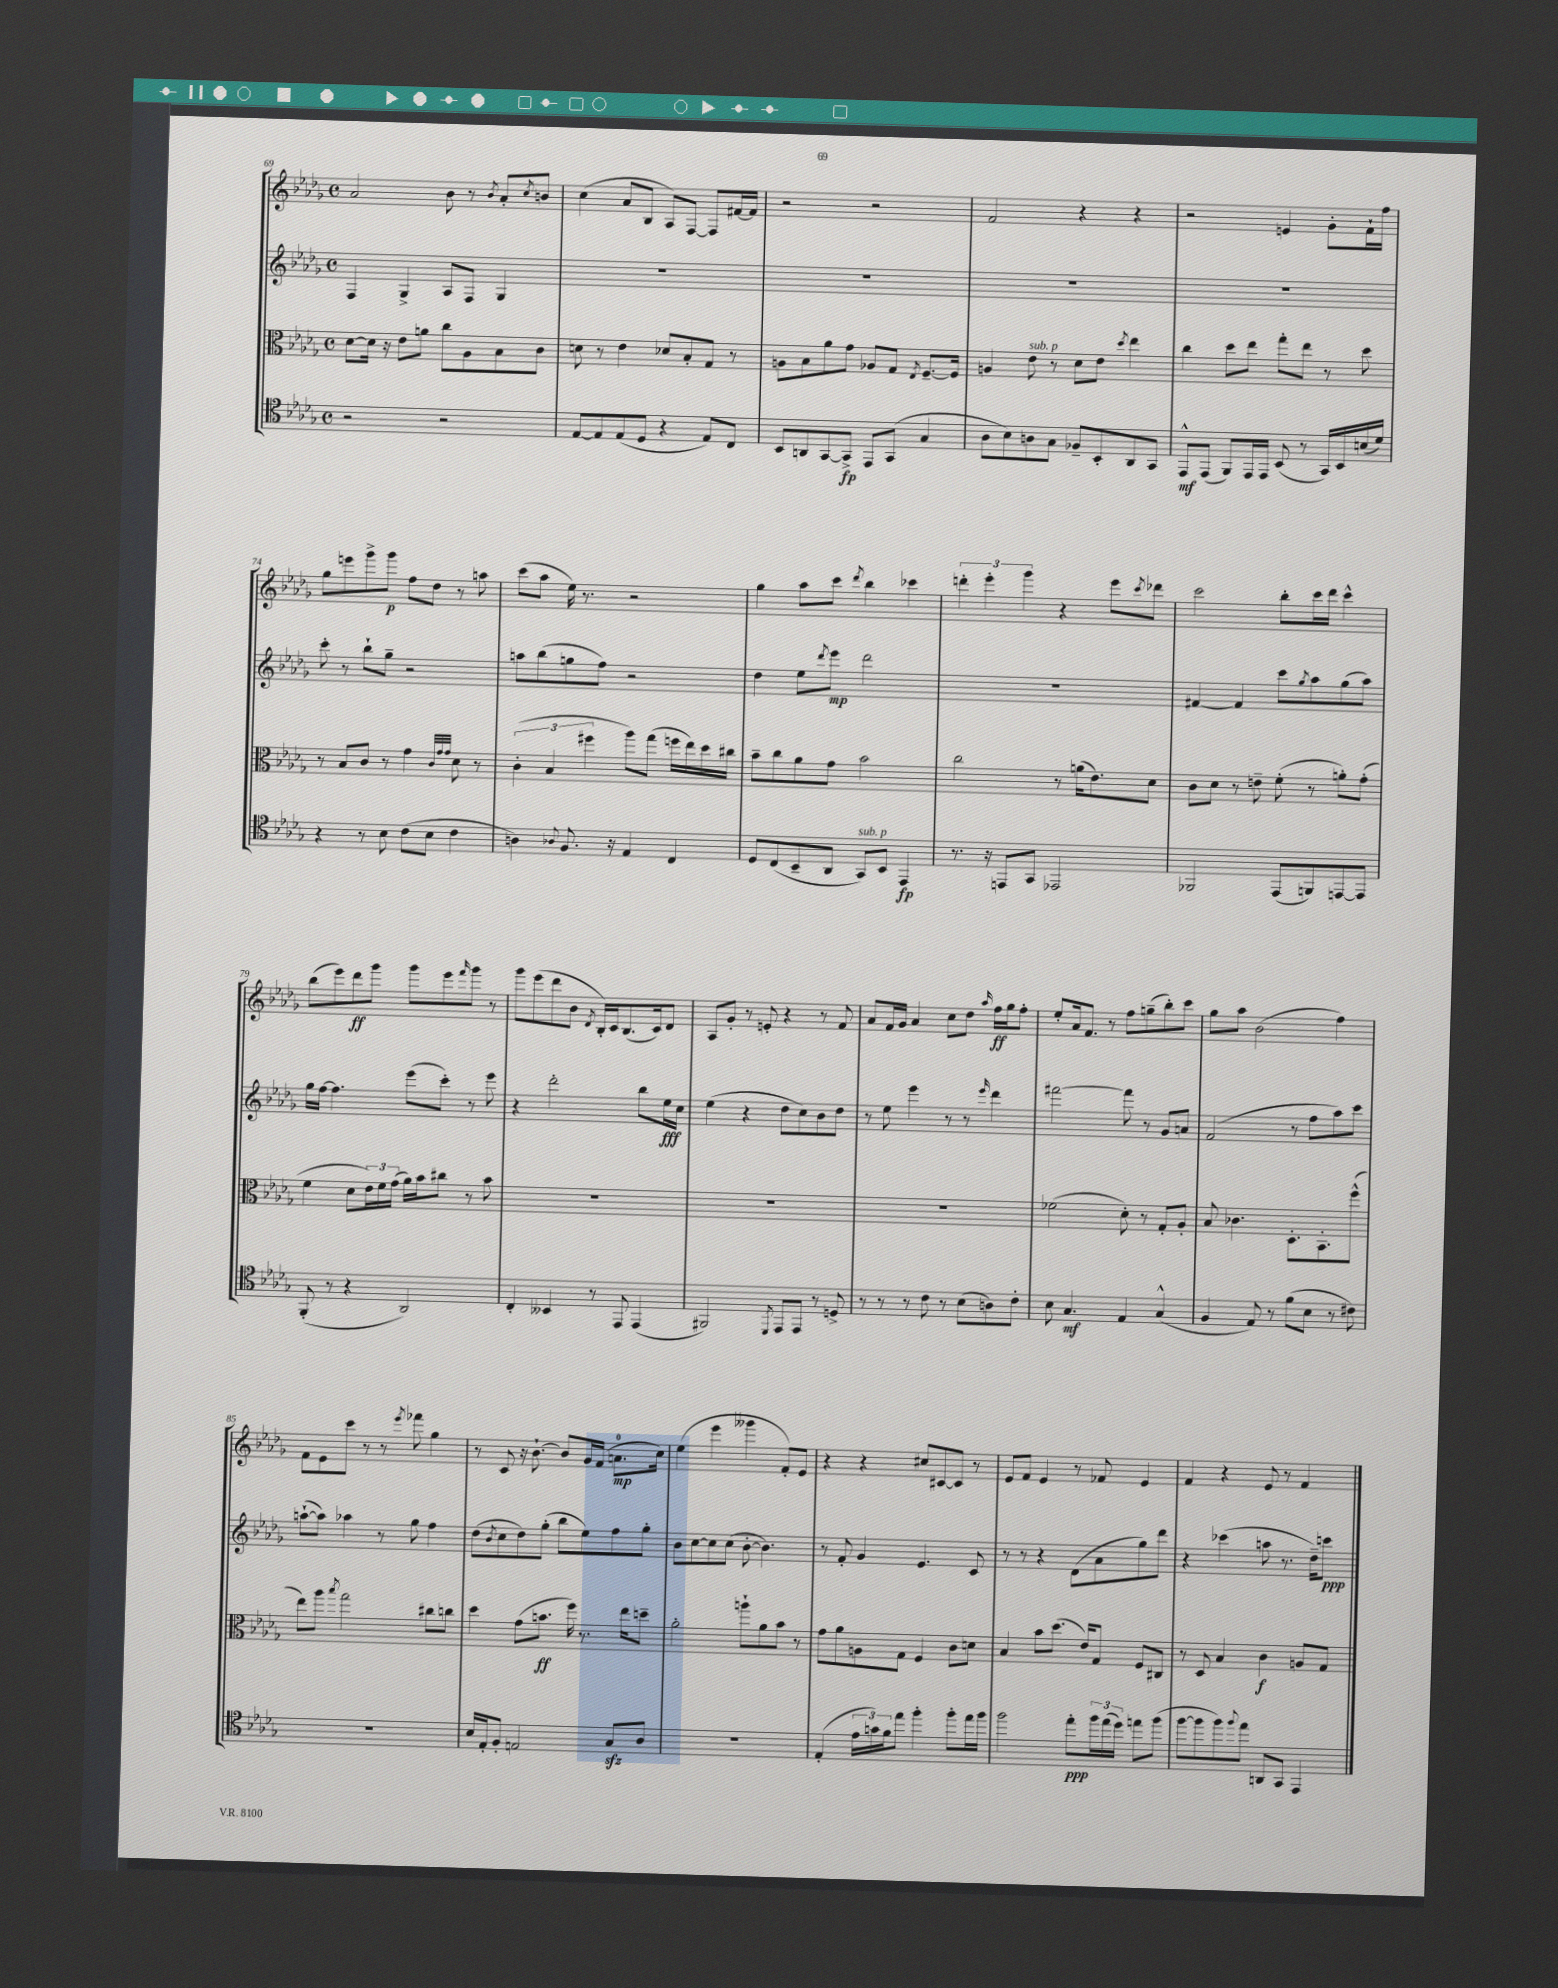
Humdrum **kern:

**kern	**kern	**kern	**kern
*staff4	*staff3	*staff2	*staff1
*clefC4	*clefC3	*clefG2	*clefG2
*k[b-e-a-d-g-]	*k[b-e-a-d-g-]	*k[b-e-a-d-g-]	*k[b-e-a-d-g-]
*M4/4	*M4/4	*M4/4	*M4/4
*met(c)	*met(c)	*met(c)	*met(c)
2r	[8d-	4F	2a-
.	16d-]	.	.
.	16r	.	.
.	8e-	4G-^	.
.	8a	.	.
2r	8cc	8A-	8b-
.	8A-	8F	8r
.	.	.	8qb-
.	8B-	4G-	8a-'
.	.	.	8qcc
.	8c	.	8b
=	=	=	=
[8E-	8d	1r	(4cc
8E-]	8r	.	.
(8E-	4e-	.	8a-
8D-	.	.	8B-
4r	8d-	.	8A-)
.	8B-'	.	[8F
8E-)	8G-	.	8F]
8C	8r	.	[16f#
.	.	.	16f#]
=	=	=	=
8BB-	8A	1r	2r
8AA	8B-	.	.
[8GG-	8a-	.	.
8GG-^]	8g-	.	.
8EE-	8A-	.	2r
(8GG-	8G-	.	.
.	8qE-	.	.
4G-	[8.F~	.	.
.	16F]	.	.
=	=	=	=
8A-	4A	1r	2f
8B-)	.	.	.
8A	8e-	.	.
8G-	8r	.	.
8F-~	8d-	.	4r
8BB-'	8e-	.	.
.	8qdd-	.	.
8AA-	4ee-	.	4r
8GG-	.	.	.
=	=	=	=
8EE-^^	4cc	1r	2r
(8EE-	.	.	.
8FF)	8dd-	.	.
16EE-	8ee-	.	.
16EE-	.	.	.
(8BB-	8gg-'	.	4e
8r	8ee-	.	.
16GG-)	8r	.	8g-'
16BB-	.	.	.
(16B	8dd-	.	16f`
16d-)	.	.	16ff
=	=	=	=
4r	8r	8ccc'	8gg-
.	8B-	8r	8eee
8r	8c	8bb-`	8ggg-^
8B-	8r	8gg-~	8ggg-
(8c	4g-	2r	8ff
8B-	.	.	8dd-
.	32qqc	.	.
.	32qqg-	.	.
.	32qqg-	.	.
4c	8d-	.	8r
.	8r	.	8aa
=	=	=	=
4A)	(6c'	8aa	(8ccc
.	.	(8bb-	8aa-
.	6B-	.	.
8qqA-	.	.	.
8.F	.	8gg	16ee-)
.	.	.	8.r
.	6ff#	.	.
.	.	8ff)	.
16r	.	.	.
4E-	8aa-)	2r	2r
.	(8gg-	.	.
4C	16ff	.	.
.	16ee-)	.	.
.	16dd-	.	.
.	16cc#	.	.
=	=	=	=
8D-	8b-~	4dd-	4gg-
(8C	8cc	.	.
8BB-~	8a-	8ee-	8aa-
.	.	8qddd-	.
8AA-	8g-	8eee-	8ccc
.	.	.	8qddd-
8GG-)	2b-	2ddd-	4bb-
8BB-	.	.	.
4EE-	.	.	4ccc-
=	=	=	=
8.r	2cc	1r	6ddd'
.	.	.	6eee-'
16r	.	.	.
8EE	.	.	.
.	.	.	6ggg-
8GG-	.	.	.
2EE-	8r	.	4r
.	(16a	.	.
.	8.e-)	.	.
.	.	.	8eee-
.	.	.	8qccc
.	8d-	.	8ddd-
=	=	=	=
2FF-	8c	[4f#	2ccc
.	8d-	.	.
.	8r	4f#]	.
.	8e~	.	.
(8EE-	(8f'	8ccc	8bb-'
.	.	8qgg-	.
8FF)	8r	8aa-	16ccc
.	.	.	16ddd-
[8EE	8a')	(8gg-	4ccc^^
8EE]	(8g-'	8aa-)	.
=	=	=	=
(8FF'	4f	16gg-	(8bb-
.	.	[16ff	.
8r	.	4.ff]	8eee-)
4r	8d-	.	8ddd-
.	24e-)	.	8ggg-
.	24f	.	.
.	(24g-	.	.
2AA-)	16a-)	(8eee-	8ggg-
.	16b-	.	.
.	8cc#	8ccc')	8eee-
.	.	.	16qqfff
.	8r	8r	8ggg-
.	8b-	8eee-	8r
=	=	=	=
4C'	1r	4r	8ggg-
.	.	.	(8eee-
4BB--	.	2ddd-'	8ddd-
.	.	.	8b-
.	.	.	8qd-
8r	.	.	16B-')
.	.	.	16c
8EE-	.	.	(8.B-
(4EE-	.	8bb-	.
.	.	.	16c)
.	.	16ee-	8d-
.	.	16cc	.
=	=	=	=
2FF#)	1r	(4ee-	8A-
.	.	.	8g-'
.	.	4r	8r
.	.	.	8e'
8qDD-	.	.	.
8EE-	.	8dd-	4r
8EE-	.	8cc)	.
8r	.	8b-	8r
8D^	.	8dd-	8f
=	=	=	=
8r	1r	8r	8a-
8r	.	8ee-	16f
.	.	.	16g-
8r	.	4eee-	4a-
8c	.	.	.
8r	.	8r	8cc
(8B-	.	8r	8dd-
.	.	16qqeee-	16qqaa-
8A)	.	4ddd-	16ff
.	.	.	16gg-
8c'	.	.	8ff'
=	=	=	=
8B-	(2f-	[2fff#	8ee-'
4.G-	.	.	16a-
.	.	.	8.f
.	.	.	8r
4E-	8d-')	8fff#]	8ff
.	8r	8r	(8gg~
(4G-^^	8G-'	8g-	8bb-')
.	8A-'	8a	8ccc
=	=	=	=
4F	8B-	(2f	8gg-
.	4.c-	.	8aa-
8E-)	.	.	(2b-
8r	.	.	.
(8f	8.D-'	8r	.
8B-	.	8ff	.
.	8.BB-'	.	.
8r	.	8aa-)	4ff)
8c#)	(8ff^^	8ccc	.
=	=	=	=
1r	8ee-)	([8aa`	8f
.	8aa-	8aa])	8e-
.	8qbb-	.	.
.	2gg-	4aa-	8ccc
.	.	.	8r
.	.	8r	8r
.	.	.	8qeee-
.	.	8gg-	8fff-
.	8cc#	4ff	4gg-
.	8cc	.	.
=	=	=	=
16B-	4dd-	(8dd-	8r
16E-'	.	.	.
.	.	8qb-	.
8F'	.	8cc	8c
2E	(8g-	8dd-)	16r
.	.	.	[8.b-`
.	8.b	(8gg-'	.
.	.	8bb-	8b-]
.	16ff)	.	.
.	8.r	8ee-)	16g-
.	.	.	(16f
8G-	.	8ff	8.a
.	16ee-	.	.
8A-	8dd~	8gg-'	.
.	.	.	16cc)
=	=	=	=
1r	2a-'	8b-	(4ee-
.	.	[8cc	.
.	.	8cc]	4eee-
.	.	(8cc	.
.	8aa`	[8b-'	4ggg--
.	8a-	4.b-])	.
.	8b-	.	8f')
.	8r	.	8e-
=	=	=	=
(4E-'	8g-	8r	4r
.	8a-	8f'	.
24e-	8A	4g-	4r
24g)	.	.	.
24f	.	.	.
8ee-	8G-	.	.
4ff'	4F	4.e-	8cc#
.	.	.	[8c#
8ff'	8c	.	8c#]
16ee-	8d	8c	8r
16ff	.	.	.
=	=	=	=
2ff	4B-	8r	8e-
.	.	8r	8f
.	8b-	4r	4e-
.	(8.dd-	.	.
8ee-'	.	(8d-	8r
.	16e-)	.	.
24ff	8G-	8a-	8f-
(24ee-	.	.	.
24dd-)	.	.	.
8ee	8F	8gg-)	4e-
(8ff	8C#	8ddd-	.
=	=	=	=
[8ff	8r	4r	4f
8ff]	8D-	.	.
8ff)	4B-	(4ccc-	4r
8qqff	.	.	.
8ee-	.	.	.
8AA	4c	8aa	8e-
8GG-	.	8.r	8r
4EE-	8A	.	4f
.	.	16dd-~)	.
.	8G-	8ccc	.
==	==	==	==
*-	*-	*-	*-
